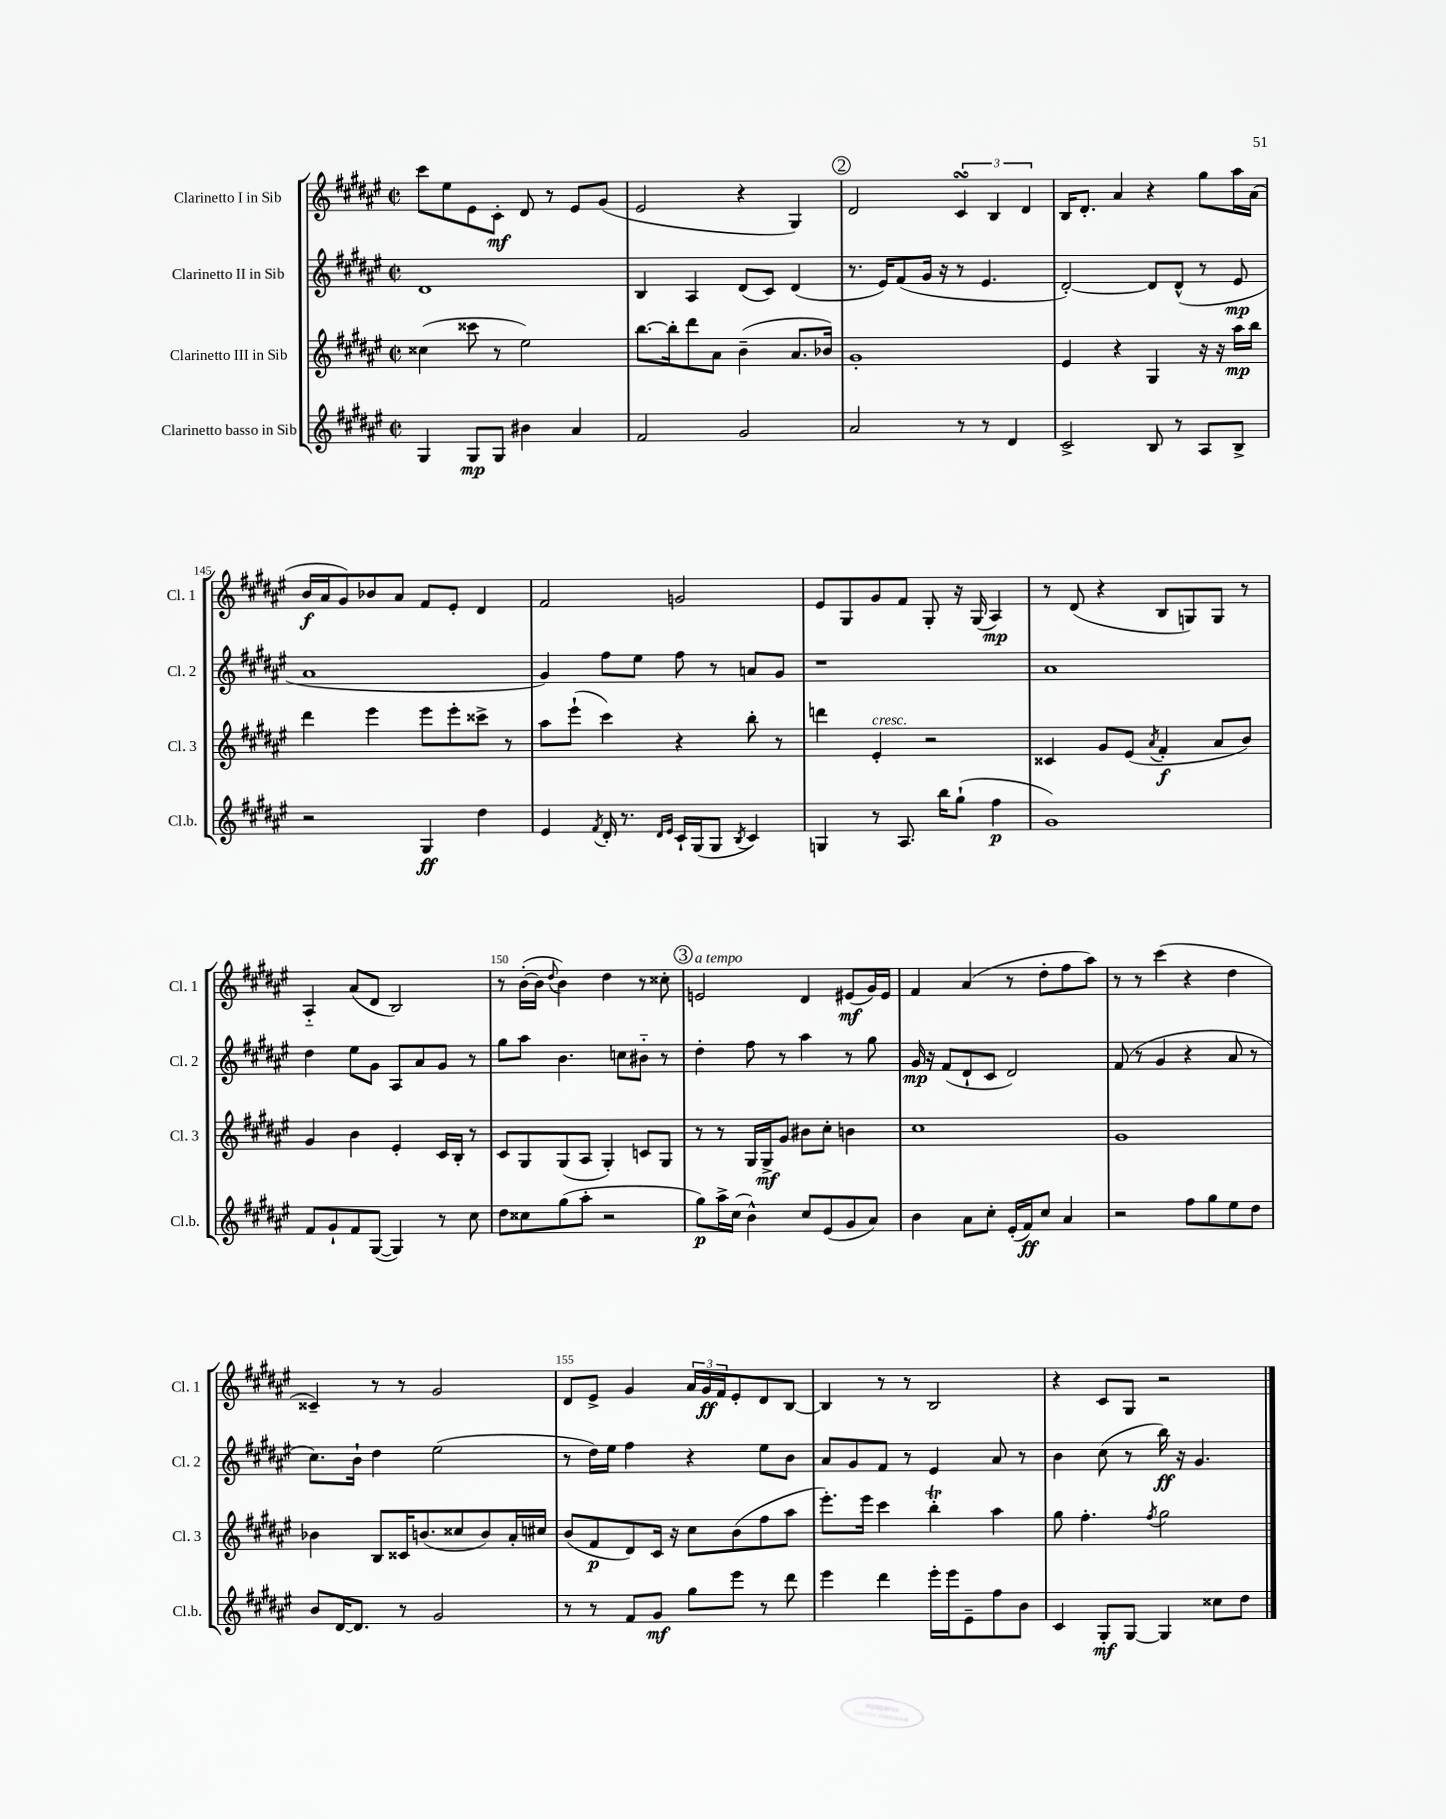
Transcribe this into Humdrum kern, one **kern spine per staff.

**kern	**kern	**kern	**kern
*staff4	*staff3	*staff2	*staff1
*clefG2	*clefG2	*clefG2	*clefG2
*k[f#c#g#d#a#e#]	*k[f#c#g#d#a#e#]	*k[f#c#g#d#a#e#]	*k[f#c#g#d#a#e#]
*M2/2	*M2/2	*M2/2	*M2/2
*met(c|)	*met(c|)	*met(c|)	*met(c|)
4G#/	(4cc##\	1d#	8ccc#\L
.	.	.	8ee#\
8G#/L	8ccc##\	.	8e#\
8G#/J	8r	.	8c#'\J
4b#\	2ee#\)	.	8d#/
.	.	.	8r
4a#/	.	.	8e#/L
.	.	.	(8g#/J
=	=	=	=
2f#/	[8.bb\L	4B/	2e#/
.	16bb'\]k	.	.
.	8ddd#\	4A#/	.
.	8a#\J	.	.
2g#/	(4b~\	(8d#/L	4r
.	.	8c#/J)	.
.	8.a#/L	(4d#/	4G#/)
.	16b-/Jk)	.	.
=	=	=	=
2a#/	1g#'	8.r	2d#/
.	.	16e#/LK)	.
.	.	(8f#/	.
.	.	16g#/Jk	.
.	.	16r	.
8r	.	8r	6c#/
8r	.	4.e#/	.
.	.	.	6B/
4d#/	.	.	.
.	.	.	6d#/
=	=	=	=
2c#^/	4e#/	[2d#'/)	16B/LK
.	.	.	8.d#'/J
.	4r	.	4a#/
8B/	4G#/	8d#/]L	4r
8r	.	(8d#^^/J	.
8A#/L	16r	8r	8gg#\L
.	16r	.	.
8B^/J	16aa#\LL	8e#/	16aa#\L
.	16bb\JJ	.	(16a#\JJ
=	=	=	=
2r	4ddd#\	1a#	16b/LL
.	.	.	16a#/J
.	.	.	8g#/)
.	4eee#\	.	8b-/
.	.	.	8a#/J
4G#/	8eee#\L	.	8f#/L
.	8eee#'\	.	8e#'/J
4dd#\	8ccc##^\J	.	4d#/
.	8r	.	.
=	=	=	=
4e#/	8aa#\L	4g#/)	2f#/
.	(8eee#`\J	.	.
8qf#/	.	.	.
16d#'/	4ccc#\)	8ff#\L	.
8.r	.	.	.
.	.	8ee#\J	.
16qqd#/LL	.	.	.
16qqe#/JJ	.	.	.
16c#`/LL	4r	8ff#\	2g/
(16G#/J	.	.	.
8G#/J	.	8r	.
8qB/	.	.	.
4c#/)	8bb'\	8a/L	.
.	8r	8g#/J	.
=	=	=	=
4G/	4ddd\	1r	8e#/L
.	.	.	8G#/
8r	4e#'/	.	8g#/
8.A#/	.	.	8f#/J
.	2r	.	8G#'/
16bb\LK	.	.	.
(8gg#`\J	.	.	16r
.	.	.	(16G#/
4ff#\	.	.	4A#/)
=	=	=	=
1g#)	4c##/	1a#	8r
.	.	.	(8d#/
.	8g#/L	.	4r
.	(8e#/J	.	.
.	8qa#/	.	.
.	4f#'/	.	8B/L
.	.	.	8G/)
.	8a#/L	.	8G/J
.	8b/J)	.	8r
=	=	=	=
8f#/L	4g#/	4dd#\	4A#'~/
8g#`/	.	.	.
8f#/	4b\	8ee#\L	(8a#/L
([8G#/J	.	8g#\J	8d#/J
4G#/])	4e#'/	8A#/L	2B/)
.	.	8a#/	.
8r	16c#/LL	8g#/J	.
.	16B'/JJ	.	.
8cc#\	8r	8r	.
=	=	=	=
8dd#\L	8c#/L	8gg#\L	8r
8cc##\	8G#/	8aa#\J	([16b'\LL
.	.	.	16b\]JJ
.	.	.	8qqdd#/
(8gg#\	(8G#/	4.b\	4b\)
8aa#'\J	8A#/J	.	.
2r	4G#'/)	.	4dd#\
.	.	8cc\L	.
.	8c/L	8b#'~\J	8r
.	8G#/J	8r	8cc##'\
=	=	=	=
8gg#\L)	8r	4dd#'\	2e/
16aa#^\L	8r	.	.
(16cc#\JJ	.	.	.
4b^^\)	16G#/LL	8ff#\	.
.	16G#^/J	.	.
.	8g#/J	8r	.
8cc#/L	8b#\L	4aa#\	4d#/
(8e#/	8cc#'\J	.	.
8g#/	4b\	8r	(8e#/L
8a#/J)	.	8gg#\	16g#/L)
.	.	.	16e#/JJ
=	=	=	=
4b\	1cc#	16g#/	4f#/
.	.	16r	.
.	.	(8f#/L	.
8a#\L	.	8d#`/	(4a#/
8cc#'\J	.	8c#/J	.
(16e#'/LL	.	2d#/)	8r
16f#/J)	.	.	.
8cc#/J	.	.	8dd#'\L
4a#/	.	.	8ff#\
.	.	.	8aa#\J)
=	=	=	=
2r	1g#	(8f#/	8r
.	.	8r	8r
.	.	4g#/	(4ccc#\
8ff#\L	.	4r	4r
8gg#\	.	.	.
8ee#\	.	8a#/	4dd#\
8dd#\J	.	8r	.
=	=	=	=
8b/L	4b-\	8.cc#\L)	4c##~/)
[16d#/K	.	.	.
8.d#/]J	.	16b`\Jk	.
.	8B/L	4dd#\	8r
8r	16c##/K	.	8r
.	(8.b/	.	.
2g#/	.	(2ee#\	2g#/
.	8cc##/	.	.
.	8b/)	.	.
.	16a#'/L	.	.
.	16cc#/JJ	.	.
=	=	=	=
8r	(8b/L	8r	8d#/L
8r	8f#/	16dd#\LL)	8e#^/J
.	.	16ee#\JJ	.
8f#/L	8d#/)	4ff#\	4g#/
8g#/J	16c#/Jk	.	.
.	16r	.	.
8gg#\L	8cc#\L	4r	24a#/LL
.	.	.	24g#/
.	.	.	24f#/J
8eee#\J	(8b\	.	8e#'/
8r	8ff#\	8ee#\L	8d#/
8ddd#\	8aa#\J	8b\J	[8B/J
=	=	=	=
4eee#\	8.eee#'\L)	8a#/L	4B/]
.	.	8g#/	.
.	16eee#\Jk	.	.
4ddd#\	4ccc#\	8f#/J	8r
.	.	8r	8r
16eee#'\LL	4bb'\	4e#/	2B/
16eee#\J	.	.	.
8e#~\	.	.	.
8ff#\	4aa#\	8a#/	.
8b\J	.	8r	.
=	=	=	=
4c#/	8gg#\	4b\	4r
.	4.ff#'\	.	.
8G#'/L	.	(8cc#\	8c#/L
[8G#/J	.	8r	8G#/J
.	8qff#/	.	.
4G#/]	2gg#\	16bb\)	2r
.	.	16r	.
.	.	4.g#/	.
8cc##\L	.	.	.
8dd#\J	.	.	.
==	==	==	==
*-	*-	*-	*-
